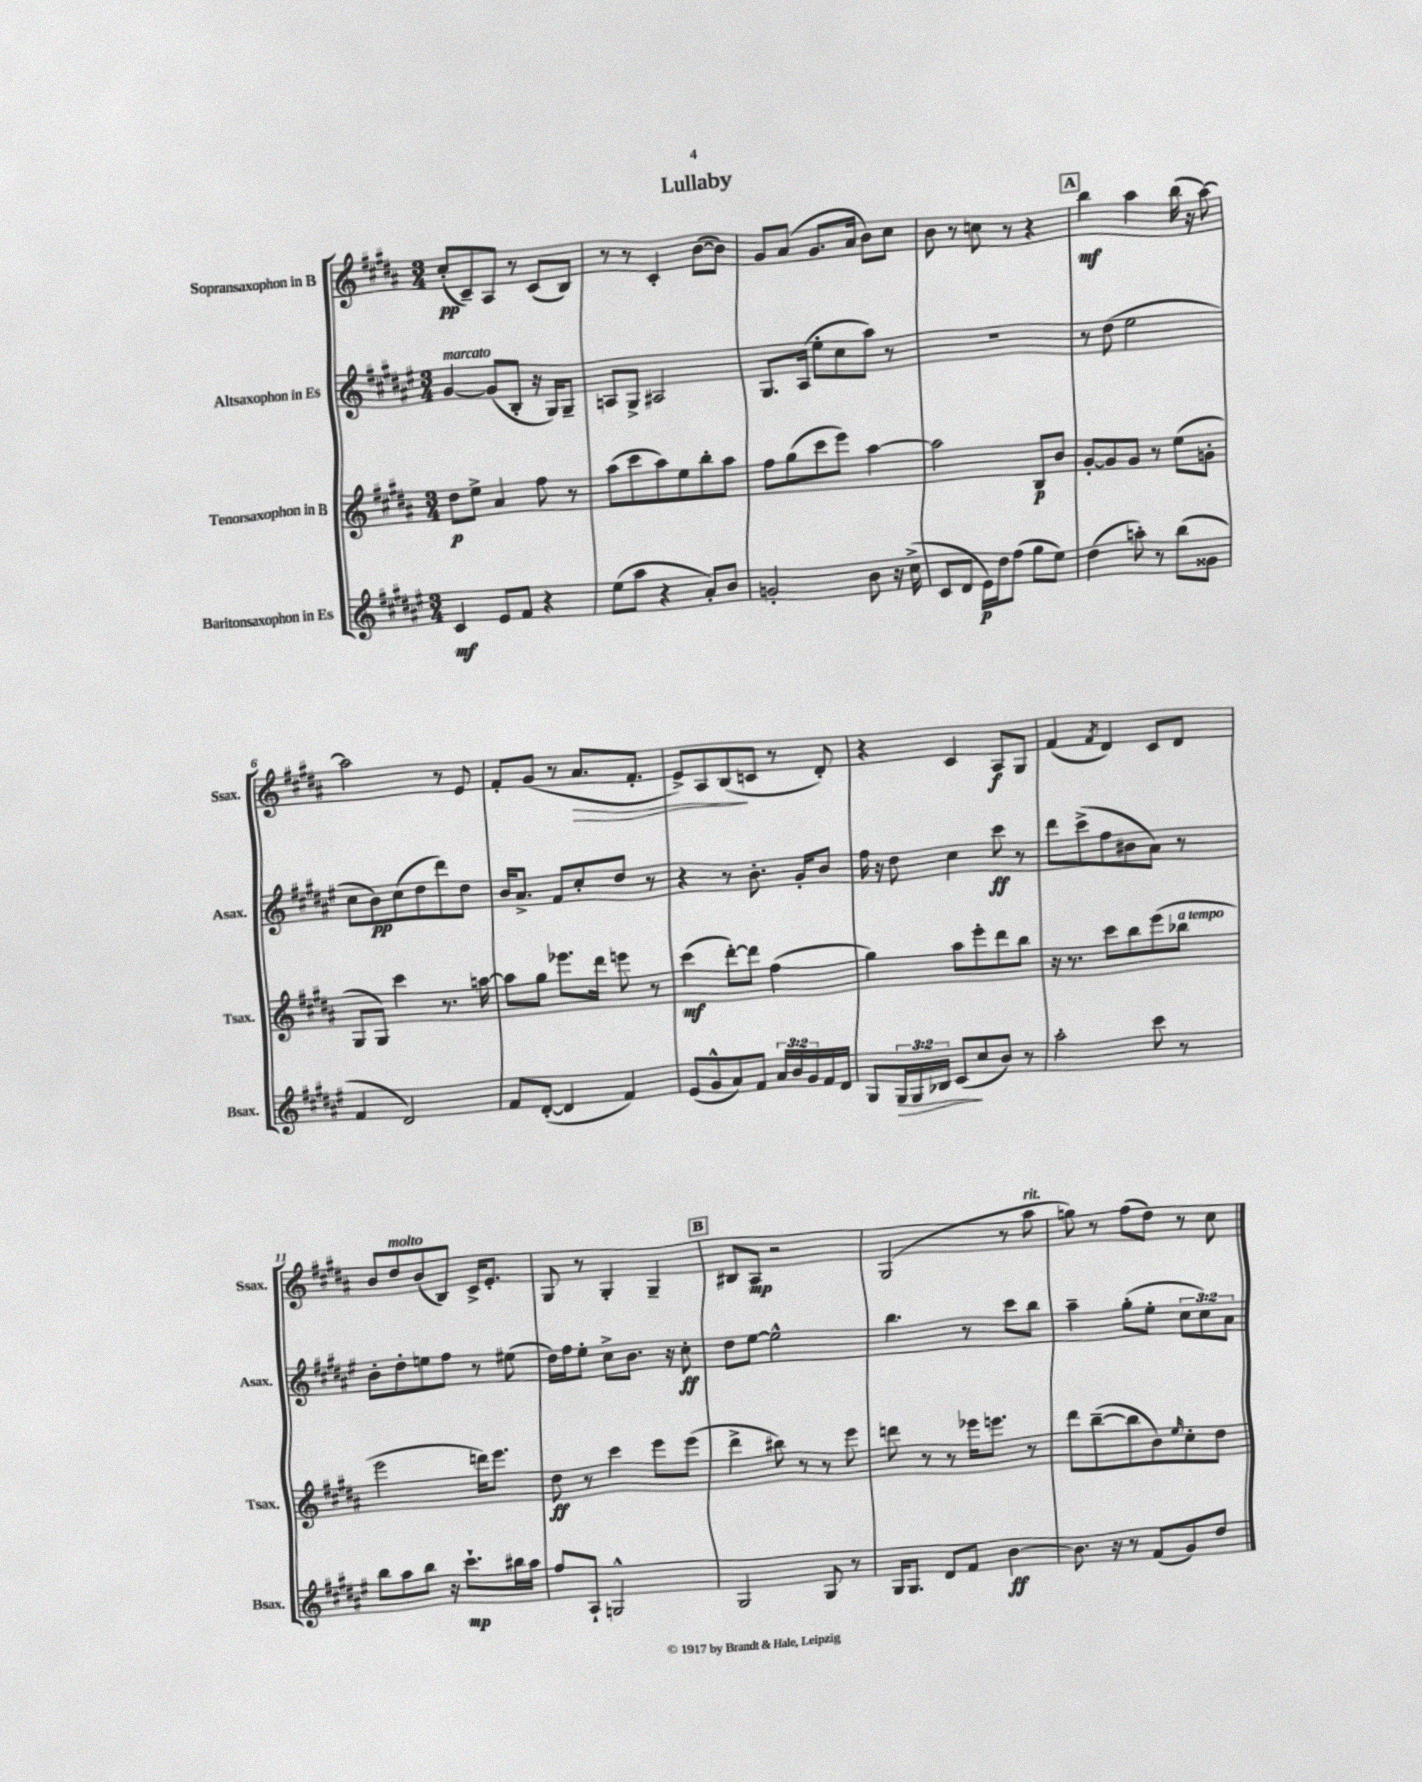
\header { title = "Lullaby" }
<<
\new StaffGroup <<
\new Staff = "s0" \with { instrumentName = "Sopransaxophon in B" shortInstrumentName = "Ssax." } {
    \clef treble \key b \major \numericTimeSignature \time 3/4
    cis''8-.\pp( cis'8--) ais8 r8 cis'8( b8) |
    r8 r8 cis'4-. b'8~( b'8) |
    gis'8 ais'8( gis'8. ais'16 b'8) cis''8 |
    b'8 r8 c''8 r8 r4 |
    \mark \markup { \box "A" } b''4\mf ais''4 b''16( r16 ais''8~) |
    ais''2 r8 e'8 |
    fis'8-. gis'8( r8 ais'8.\> fis'8.-. |
    e'8->) ais8 b8\!( c'8 r8 dis'8-.) |
    r4 cis'4 ais8\f gis8 |
    fis'4( \acciaccatura { fis'8 } dis'4) cis'8 dis'8 |
    b'8 dis''8^\markup { \italic "molto" } b'8( b8) cis'16-> e'8.-. |
    gis8 r8 gis4-. gis4-- |
    \mark \markup { \box "B" } bis8 ais8\mp r2 |
    gis2( r8 ais''8^\markup { \italic "rit." } |
    g''8) r8 fis''8( dis''8) r8 cis''8 \bar "|." |
}
\new Staff = "s1" \with { instrumentName = "Altsaxophon in Es" shortInstrumentName = "Asax." } {
    \clef treble \key fis \major \numericTimeSignature \time 3/4 \override Staff.TupletNumber.text = #tuplet-number::calc-fraction-text
    gis'4~^\markup { \italic "marcato" } gis'8( b8-. r16 gis16) gis8-- |
    a8 gis8-> ais2 |
    gis8. ais16( eis''8-. cis''8 ais''8) r8 |
    R2. |
    \mark \markup { \box "A" } r8 dis''8( eis''2 |
    cis''8 b'8\pp) cis''8( dis''8 dis'''8) dis''8 |
    b'16 ais'8.-> fis'8 cis''8-. dis''8 r8 |
    r4 r8 b'8.-. gis'16-. b'8 |
    fis''16 r16 dis''8 cis''4 cis'''8\ff r8 |
    dis'''8 cis'''8->( fis''8 bis'8 ais'8) r8 |
    b'8-. dis''8-. e''8 fis''8 r8 eis''8( |
    dis''16) fis''16 eis''8-. cis''8-> b'8. r16 cis''8-.\ff |
    \mark \markup { \box "B" } dis''8 eis''8~ eis''2-^ |
    b''4. r8 cis'''8 b''8 |
    ais''4-- gis''8-.( eis''8-. \tuplet 3/2 { cis''8 cis''8) ais'8 } \bar "|." |
}
\new Staff = "s2" \with { instrumentName = "Tenorsaxophon in B" shortInstrumentName = "Tsax." } {
    \clef treble \key b \major \numericTimeSignature \time 3/4
    dis''8\p e''8-> ais'4 fis''8 r8 |
    ais''8( cis'''8 ais''8) e''8 b''8-. ais''8 |
    fis''8 gis''8( cis'''8 e'''8) ais''4~ |
    ais''2 b8\p b'8 |
    \mark \markup { \box "A" } gis'8~-. gis'8 gis'8 r8 e''8( g'8-. |
    gis8 gis8) cis'''4 r8. a''16~ |
    a''8 gis''8 ees'''8. dis'''16 e'''8 r8 |
    cis'''4\mf( dis'''8~-.) dis'''8 fis''4( |
    gis''4) ais''8 e'''8-. dis'''8 b''8 |
    r16 r8. cis'''8 b''8 e'''8( bes''8^\markup { \italic "a tempo" } |
    e'''2 d'''16) e'''8. |
    dis''8\ff r8 cis'''4 e'''8 e'''8( |
    \mark \markup { \box "B" } dis'''4-> bis''8) r8 r8 e'''8 |
    d'''8 r8 r8 ees'''16 e'''8. r8 |
    dis'''8 b''8~--( b''8 b'8) \grace { e''16 } cis''8-. dis''8 \bar "|." |
}
\new Staff = "s3" \with { instrumentName = "Baritonsaxophon in Es" shortInstrumentName = "Bsax." } {
    \clef treble \key fis \major \numericTimeSignature \time 3/4 \override Staff.TupletNumber.text = #tuplet-number::calc-fraction-text
    cis'4\mf eis'8 fis'8 r4 |
    eis''8( ais''8 r4 ais'8-.) b'8 |
    g'2-. b'8 r16 cis''16->( |
    cis'8 dis'8 eis'16\p) dis''16 fis''8( gis''8 eis''8) |
    \mark \markup { \box "A" } dis''4( a''8-.) r8 b''8( gisis'8 |
    fis'4 dis'2) |
    fis'8 dis'8~-.( dis'4 fis'4) |
    eis'8( gis'8-^ ais'8) fis'8 \tuplet 3/2 { ais'16 b'16 gis'16 } fis'16 dis'16 |
    gis8 \tuplet 3/2 { gis16\> gis16 bes16 } cis'8\!( cis''8 b'8) r8 |
    ais''2-. cis'''8 r8 |
    b''8 ais''8 b''8 r16 cis'''8.-!\mp bis''16 ais''16 |
    fis''8 ais8-! g2-^ |
    \mark \markup { \box "B" } gis2 gis8 r8 |
    gis16 gis8. dis'8 fis'8 b'4~\ff |
    b'8. r16 r8 fis'8( gis'8) dis''8 \bar "|." |
}
>>
>>
